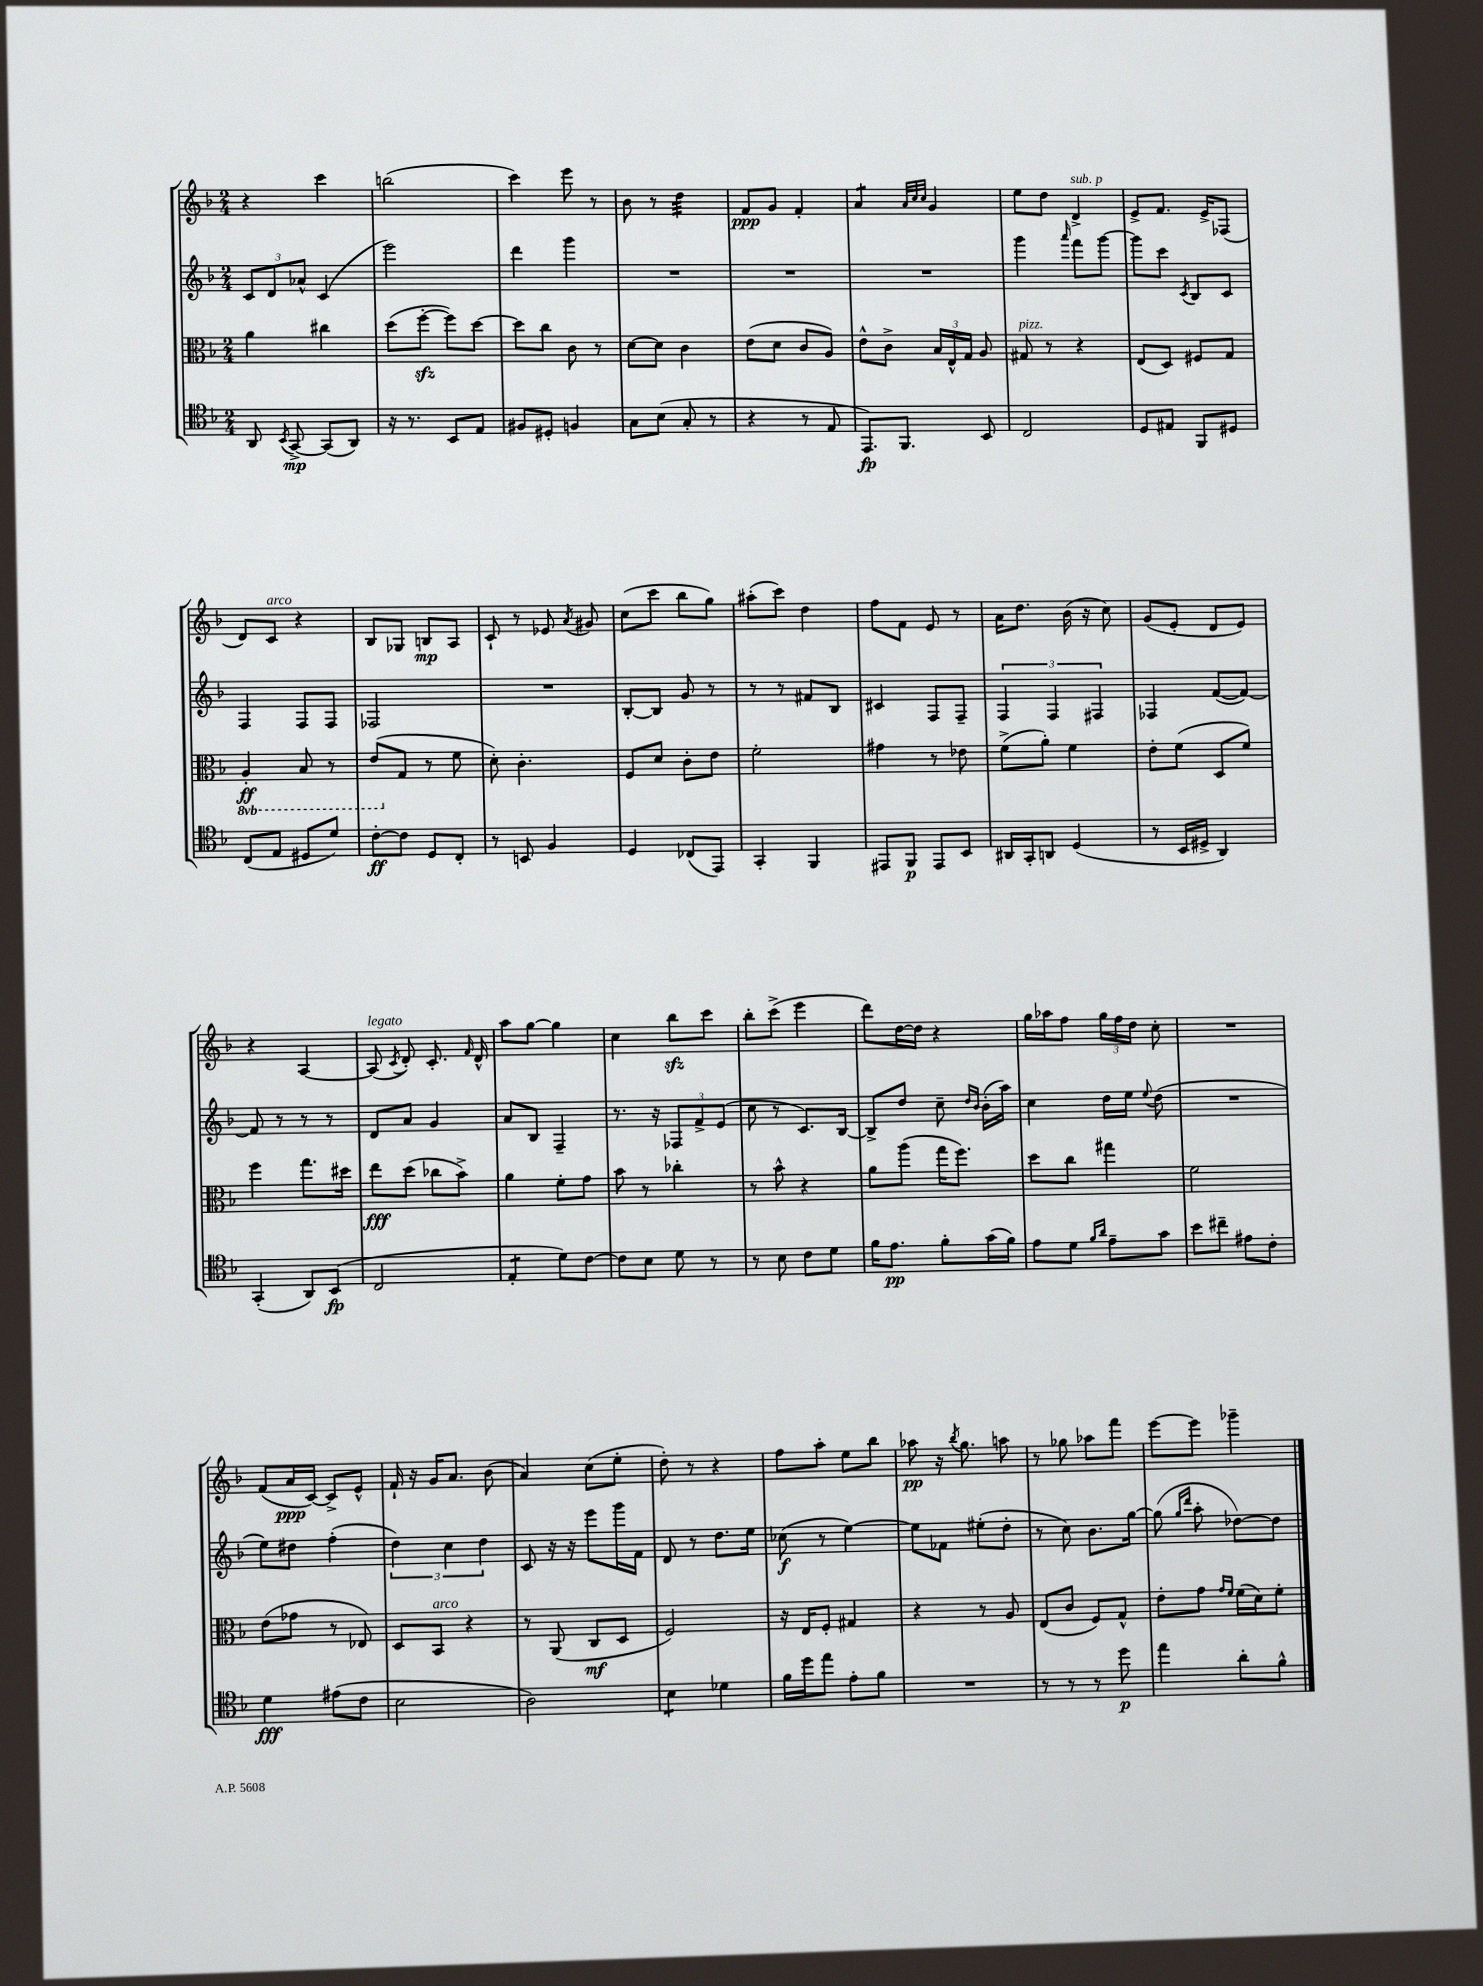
<<
\new StaffGroup <<
\new Staff = "s0" {
    \clef treble \key f \major \numericTimeSignature \time 2/4
    \autoBeamOff r4 c'''4 |
    b''2( |
    c'''4) e'''8 r8 |
    bes'8 r8 d''4:32 |
    f'8[\ppp g'8] f'4-. |
    a'4:8 \grace { a'32[ c''32 c''32] } g'4 |
    e''8[ d''8] d'4->^\markup { \italic "sub. p" } |
    e'8[-> f'8.] e'16[-> fes8]( |
    d'8[) c'8]^\markup { \italic "arco" } r4 |
    bes8[ ges8] b8[\mp a8] |
    c'8-! r8 ees'8 \acciaccatura { a'8 } gis'8 |
    c''8[( c'''8] bes''8[ g''8]) |
    ais''8[-.( c'''8]) d''4 |
    f''8[ f'8] e'8 r8 |
    a'16[ d''8.] bes'16( r16 c''8) |
    g'8[( e'8]-. d'8[ e'8]) |
    r4 a4~ |
    a8^\markup { \italic "legato" }( \acciaccatura { c'8 } d'8-.) c'8.-. \grace { f'16 } d'16-^ |
    a''8[ g''8]~ g''4 |
    c''4 bes''8[\sfz c'''8] |
    bes''8[-. c'''8]->( e'''4 |
    d'''8[) d''16~ d''16] r4 |
    g''16[ aes''16 f''8] \tuplet 3/2 { g''16[ f''16 d''16] } c''8-. |
    R2 |
    f'8[( a'16\ppp c'16]~) c'8[-> e'8]-^ |
    f'16-! r16 g'16[ a'8.] bes'8( |
    a'4) c''8[( e''8]-. |
    d''8-.) r8 r4 |
    f''8[ a''8]-. e''8[ bes''8] |
    aes''8\pp r16 \acciaccatura { bes''8 } g''8. a''8 |
    r8 ges''8 aes''8[ f'''8] |
    e'''8[~ e'''8] ges'''4-- \bar "|." |
}
\new Staff = "s1" {
    \clef treble \key f \major \numericTimeSignature \time 2/4
    \autoBeamOff \tuplet 3/2 { c'8[ d'8 aes'8]-^ } c'4( |
    e'''2) |
    d'''4 g'''4 |
    R2 |
    R2 |
    R2 |
    g'''4 \grace { a'''16 } f'''8[ g'''8]~ |
    g'''8[ c'''8] \acciaccatura { c'8 } bes8[ c'8] |
    f4 f8[ f8] |
    fes2 |
    R2 |
    bes8[~-. bes8] g'8 r8 |
    r8 r8 fis'8[ bes8] |
    cis'4 f8[ f8]-- |
    \tuplet 3/2 { f4 f4 fis4 } |
    fes4 f'8[~( f'8]~) |
    f'8 r8 r8 r8 |
    d'8[ a'8] g'4 |
    a'8[ bes8] f4-- |
    r8. r16 \tuplet 3/2 { fes8[ f'8-> e'8]( } |
    c''8 r8 c'8.[) bes16]~ |
    bes8[-> d''8] c''8-- \grace { d''16[ bes'16] } bes'16[-.( a''16]) |
    c''4 d''16[ e''16] \appoggiatura { e''8 } d''8( |
    R2 |
    e''8[) dis''8] f''4-.( |
    \tuplet 3/2 { d''4) c''4 d''4 } |
    c'8 r16 r16 e'''8[ g'''16 f'16] |
    d'8 r8 d''8.[ e''16] |
    ces''8\f( r8 e''4~) |
    e''8[ fes'8] eis''8[-.( d''8]-. |
    r8 c''8) bes'8.[ g''16]~ |
    g''8( \grace { g''16[ d'''16] } a''8-. des''8[~) des''8] \bar "|." |
}
\new Staff = "s2" {
    \clef alto \key f \major \numericTimeSignature \time 2/4 \set Staff.ottavationMarkups = #ottavation-simple-ordinals
    \autoBeamOff a'4 cis''4 |
    d''8[( f''8]~-.\sfz f''8[) d''8]~ |
    d''8[ c''8] c'8 r8 |
    d'8[~ d'8] c'4 |
    e'8[( d'8] c'8[ a8]) |
    e'8[-^ c'8]-> \tuplet 3/2 { bes16[ e16-^ g16] } a8 |
    gis8^\markup { \italic "pizz." } r8 r4 |
    e8[( d8]) fis8[ g8] |
    \ottava #-1 a,4-.\ff bes,8 r8 |
    e8[( \ottava #0 g8] r8 f'8 |
    d'8-.) c'4.-. |
    f8[ d'8] c'8[-. e'8] |
    f'2-. |
    gis'4 r8 ees'8 |
    f'8[->( a'8]-.) f'4 |
    e'8[-. f'8]( d8[ f'8]) |
    f''4 g''8.[ dis''16] |
    e''8[\fff d''8]( ces''8[ bes'8]->) |
    a'4 f'8[-. g'8] |
    bes'8 r8 ces''4-. |
    r8 bes'8-^ r4 |
    a'8[ a''8]( g''16[ f''8.]) |
    d''8[ c''8] gis''4 |
    f'2 |
    e'8[( ges'8] r8 ees8) |
    d8[ bes,8]^\markup { \italic "arco" } r4 |
    r8 a,8( c8[\mf d8] |
    f2) |
    r16 e16[ f8]-. gis4 |
    r4 r8 a8 |
    e8[( c'8] f8[) g8]-^ |
    e'8[-. g'8] \grace { g'16[ f'16] } f'16[( d'16) f'8]-. \bar "|." |
}
\new Staff = "s3" {
    \clef tenor \key f \major \numericTimeSignature \time 2/4
    \autoBeamOff a,8 \acciaccatura { bes,8 } g,8~->\mp g,8[( a,8]) |
    r16 r8. bes,8[ e8] |
    fis8[ dis8]-. f4 |
    g8[ bes8]( g8-. r8 |
    r4 r8 e8 |
    e,8.[\fp) f,8.] bes,8 |
    c2 |
    d8[ eis8] f,8[ dis8] |
    c8[( e8] dis8[ d'8]) |
    c'8[~-.\ff c'8] d8[ c8]-. |
    r8 b,8 f4 |
    d4 ces8[( e,8]) |
    g,4-. f,4 |
    eis,8[ f,8]\p eis,8[ bes,8] |
    ais,16[ g,16-. a,8] d4( |
    r8 bes,16[ dis16]-> a,4) |
    g,4-.( a,8[) bes,8]\fp( |
    c2 |
    e4:8-. d'8[) c'8]~ |
    c'8[ bes8] d'8 r8 |
    r8 bes8 c'8[ d'8] |
    f'16[ e'8.]\pp f'8[-. g'16( f'16]) |
    e'8[ d'8] \grace { f'16[ a'16] } e'8[-- g'8] |
    bes'8[ cis''8]-- eis'8[ c'8]-. |
    d'4\fff eis'8[( c'8] |
    bes2 |
    a2) |
    bes4:8 des'4 |
    f'16[ d''16 e''8] e'8[-. f'8] |
    R2 |
    r8 r8 r8 d''8\p |
    e''4 a'8[-. f'8]-^ \bar "|." |
}
>>
>>
\layout { \context { \Score \remove "Bar_number_engraver" } }
